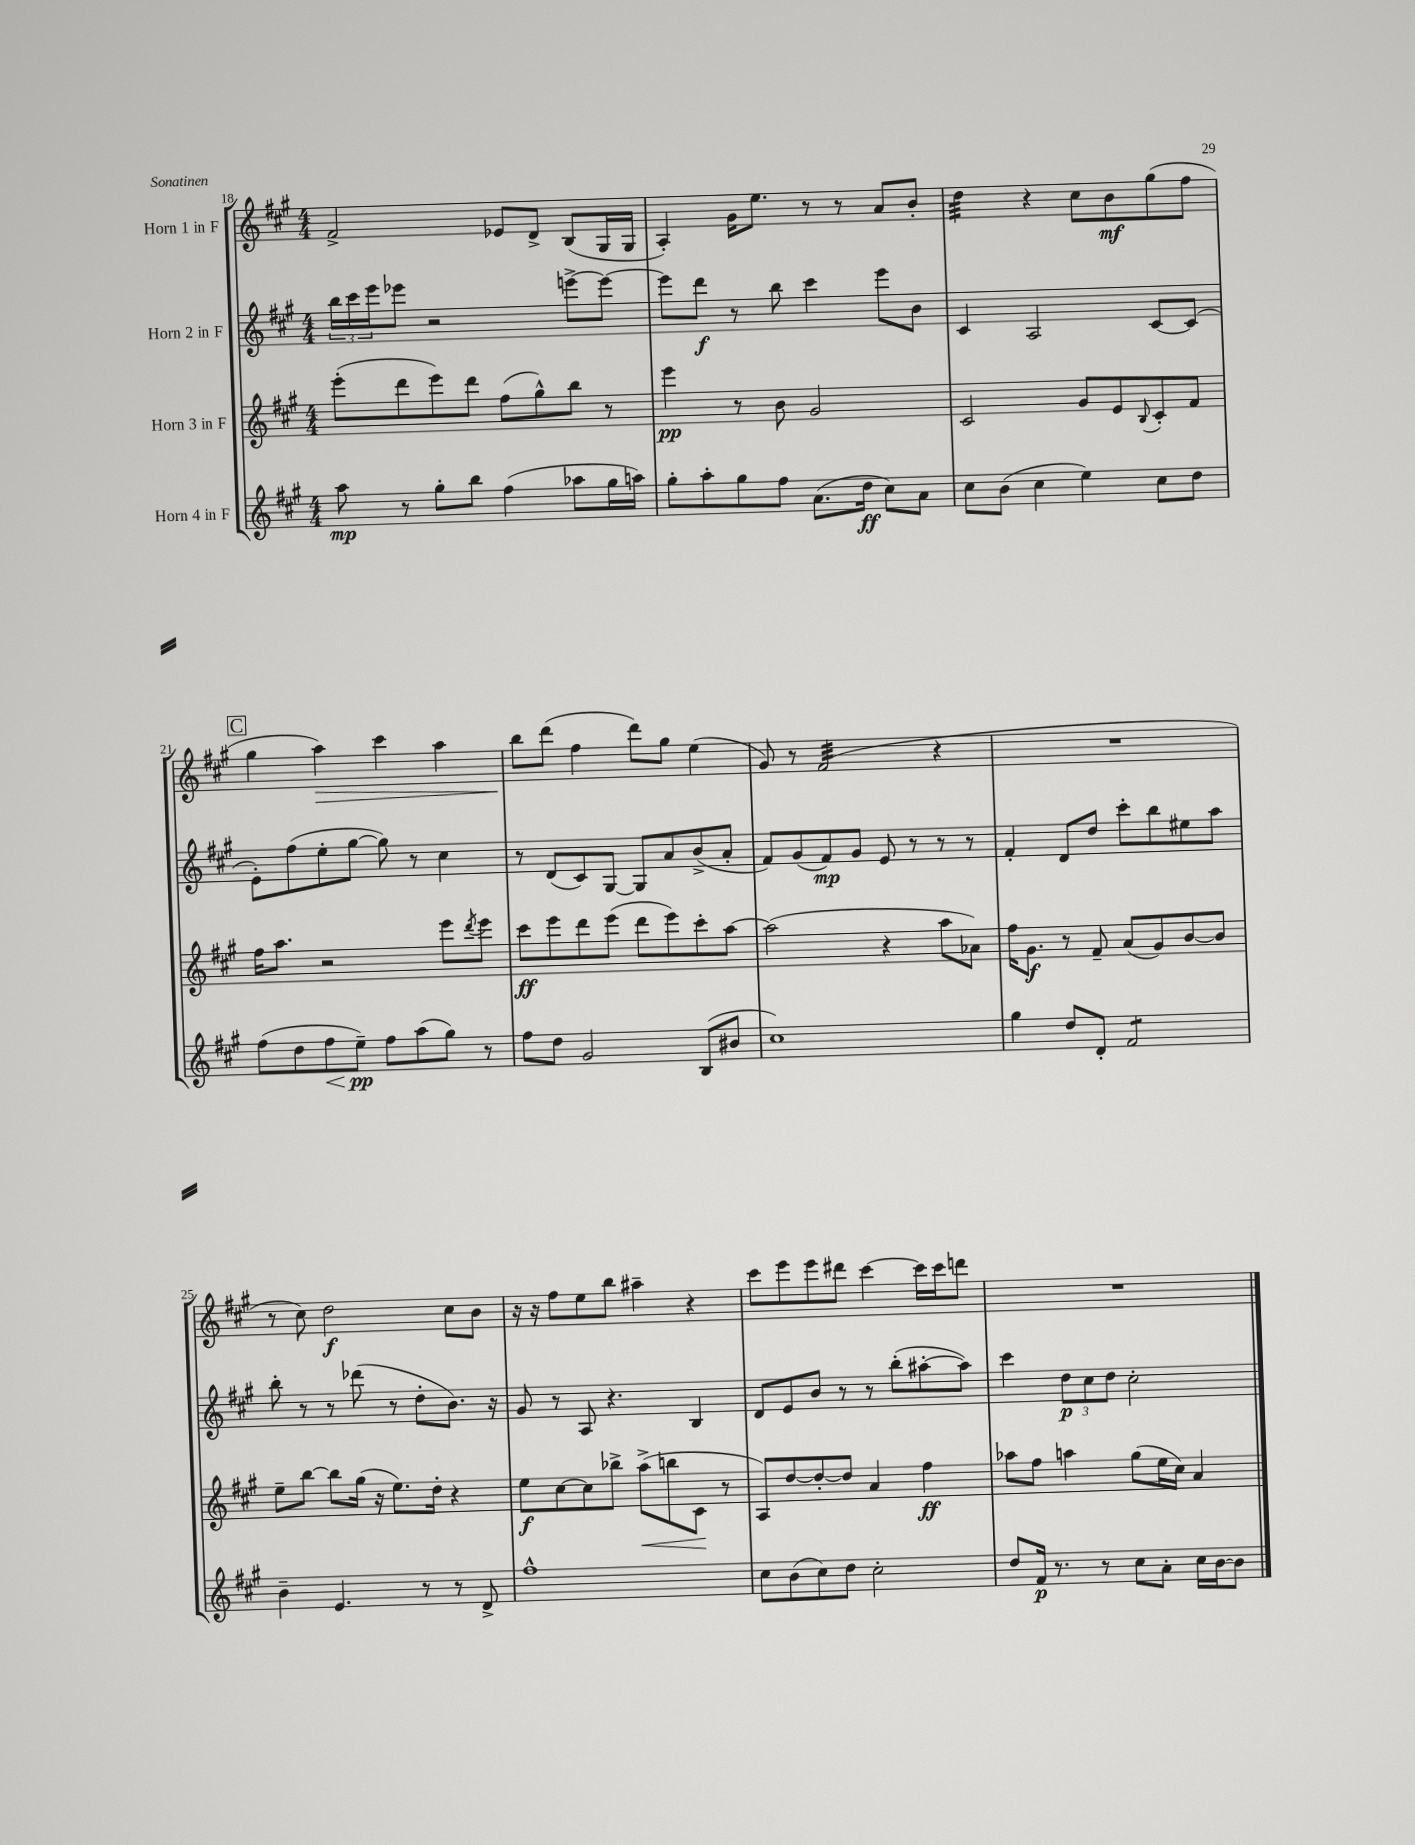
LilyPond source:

<<
\new StaffGroup <<
\new Staff = "s0" \with { instrumentName = "Horn 1 in F" } {
    \clef treble \key a \major \numericTimeSignature \time 4/4
    fis'2-> ees'8 d'8-> b8( gis16 gis16 |
    a4-.) gis'16 e''8. r8 r8 a'8 b'8-. |
    d''4:32 r4 cis''8 b'8\mf gis''8( fis''8 |
    \mark \markup { \box "C" } gis''4 a''4\>) cis'''4 a''4 |
    b''8\! d'''8( fis''4 d'''8) gis''8 e''4( |
    gis'8) r8 fis'2:32( r4 |
    R1 |
    r8 cis''8) d''2\f cis''8 b'8 |
    r16 r16 fis''8 e''8 b''8 ais''4-- r4 |
    cis'''8 e'''8 e'''8 dis'''8 cis'''4~ cis'''16 cis'''16 d'''8 |
    R1 \bar "|." |
}
\new Staff = "s1" \with { instrumentName = "Horn 2 in F" } {
    \clef treble \key a \major \numericTimeSignature \time 4/4
    \tuplet 3/2 { b''16 cis'''16 e'''16 } ees'''8 r2 e'''8~-> e'''8~ |
    e'''8 d'''8\f r8 b''8 cis'''4 e'''8 b'8 |
    cis'4 a2 cis'8~ cis'8( |
    \mark \markup { \box "C" } e'8-.) fis''8( e''8-. gis''8~ gis''8) r8 cis''4 |
    r8 d'8( cis'8) gis8~ gis8 a'8 b'8->( a'8-. |
    fis'8) gis'8( fis'8\mp) gis'8 e'8 r8 r8 r8 |
    fis'4-. d'8 d''8 cis'''8-. b''8 eis''8 a''8 |
    b''8-. r8 r8 des'''8( r8 d''8-. b'8.) r16 |
    gis'8 r8 a8 r4. b4 |
    d'8 e'8 b'8 r8 r8 b''8-.( ais''8~-. ais''8) |
    cis'''4 \tuplet 3/2 { d''8\p cis''8 d''8 } cis''2-. \bar "|." |
}
\new Staff = "s2" \with { instrumentName = "Horn 3 in F" } {
    \clef treble \key a \major \numericTimeSignature \time 4/4
    e'''8-.( d'''8 e'''8) d'''8 fis''8( gis''8-^) b''8 r8 |
    e'''4\pp r8 b'8 gis'2 |
    cis'2 gis'8 e'8 \appoggiatura { b8 } cis'8-. fis'8 |
    \mark \markup { \box "C" } fis''16 a''8. r2 e'''8 \acciaccatura { d'''8 } e'''8 |
    cis'''8\ff e'''8 d'''8 e'''8( d'''8 e'''8) cis'''8-. a''8~ |
    a''2( r4 a''8 aes'8) |
    fis''16 gis'8.\f r8 fis'8-- a'8( gis'8) b'8~ b'8 |
    e''8-- b''8~ b''8 gis''16( r16 e''8.) d''16-. r4 |
    e''8\f cis''8~ cis''8 bes''8-> a''8->\<( b''8 cis'8\! r8 |
    a8) d''8~ d''8~-. d''8 a'4 fis''4\ff |
    aes''8 fis''8 a''4 gis''8( e''16 cis''16) a'4 \bar "|." |
}
\new Staff = "s3" \with { instrumentName = "Horn 4 in F" } {
    \clef treble \key a \major \numericTimeSignature \time 4/4
    a''8\mp r8 gis''8-. b''8 fis''4( aes''8 gis''16 a''16) |
    gis''8-. a''8-. gis''8 fis''8 a'8.( d''16\ff cis''8) a'8 |
    cis''8 b'8( cis''4 e''4) cis''8 d''8 |
    \mark \markup { \box "C" } fis''8( d''8 fis''8\< e''8--\pp\!) fis''8 a''8( gis''8) r8 |
    fis''8 d''8 gis'2 b8( bis'8 |
    cis''1) |
    gis''4 d''8 d'8-. fis'2:8 |
    b'4-- e'4. r8 r8 d'8-> |
    fis''1-^ |
    cis''8 b'8( cis''8) d''8 cis''2-. |
    d''8 fis'16\p r8. r8 cis''8 a'8-. cis''16 b'16~ b'8 \bar "|." |
}
>>
>>
\layout { \context { \Score currentBarNumber = #18 } }
